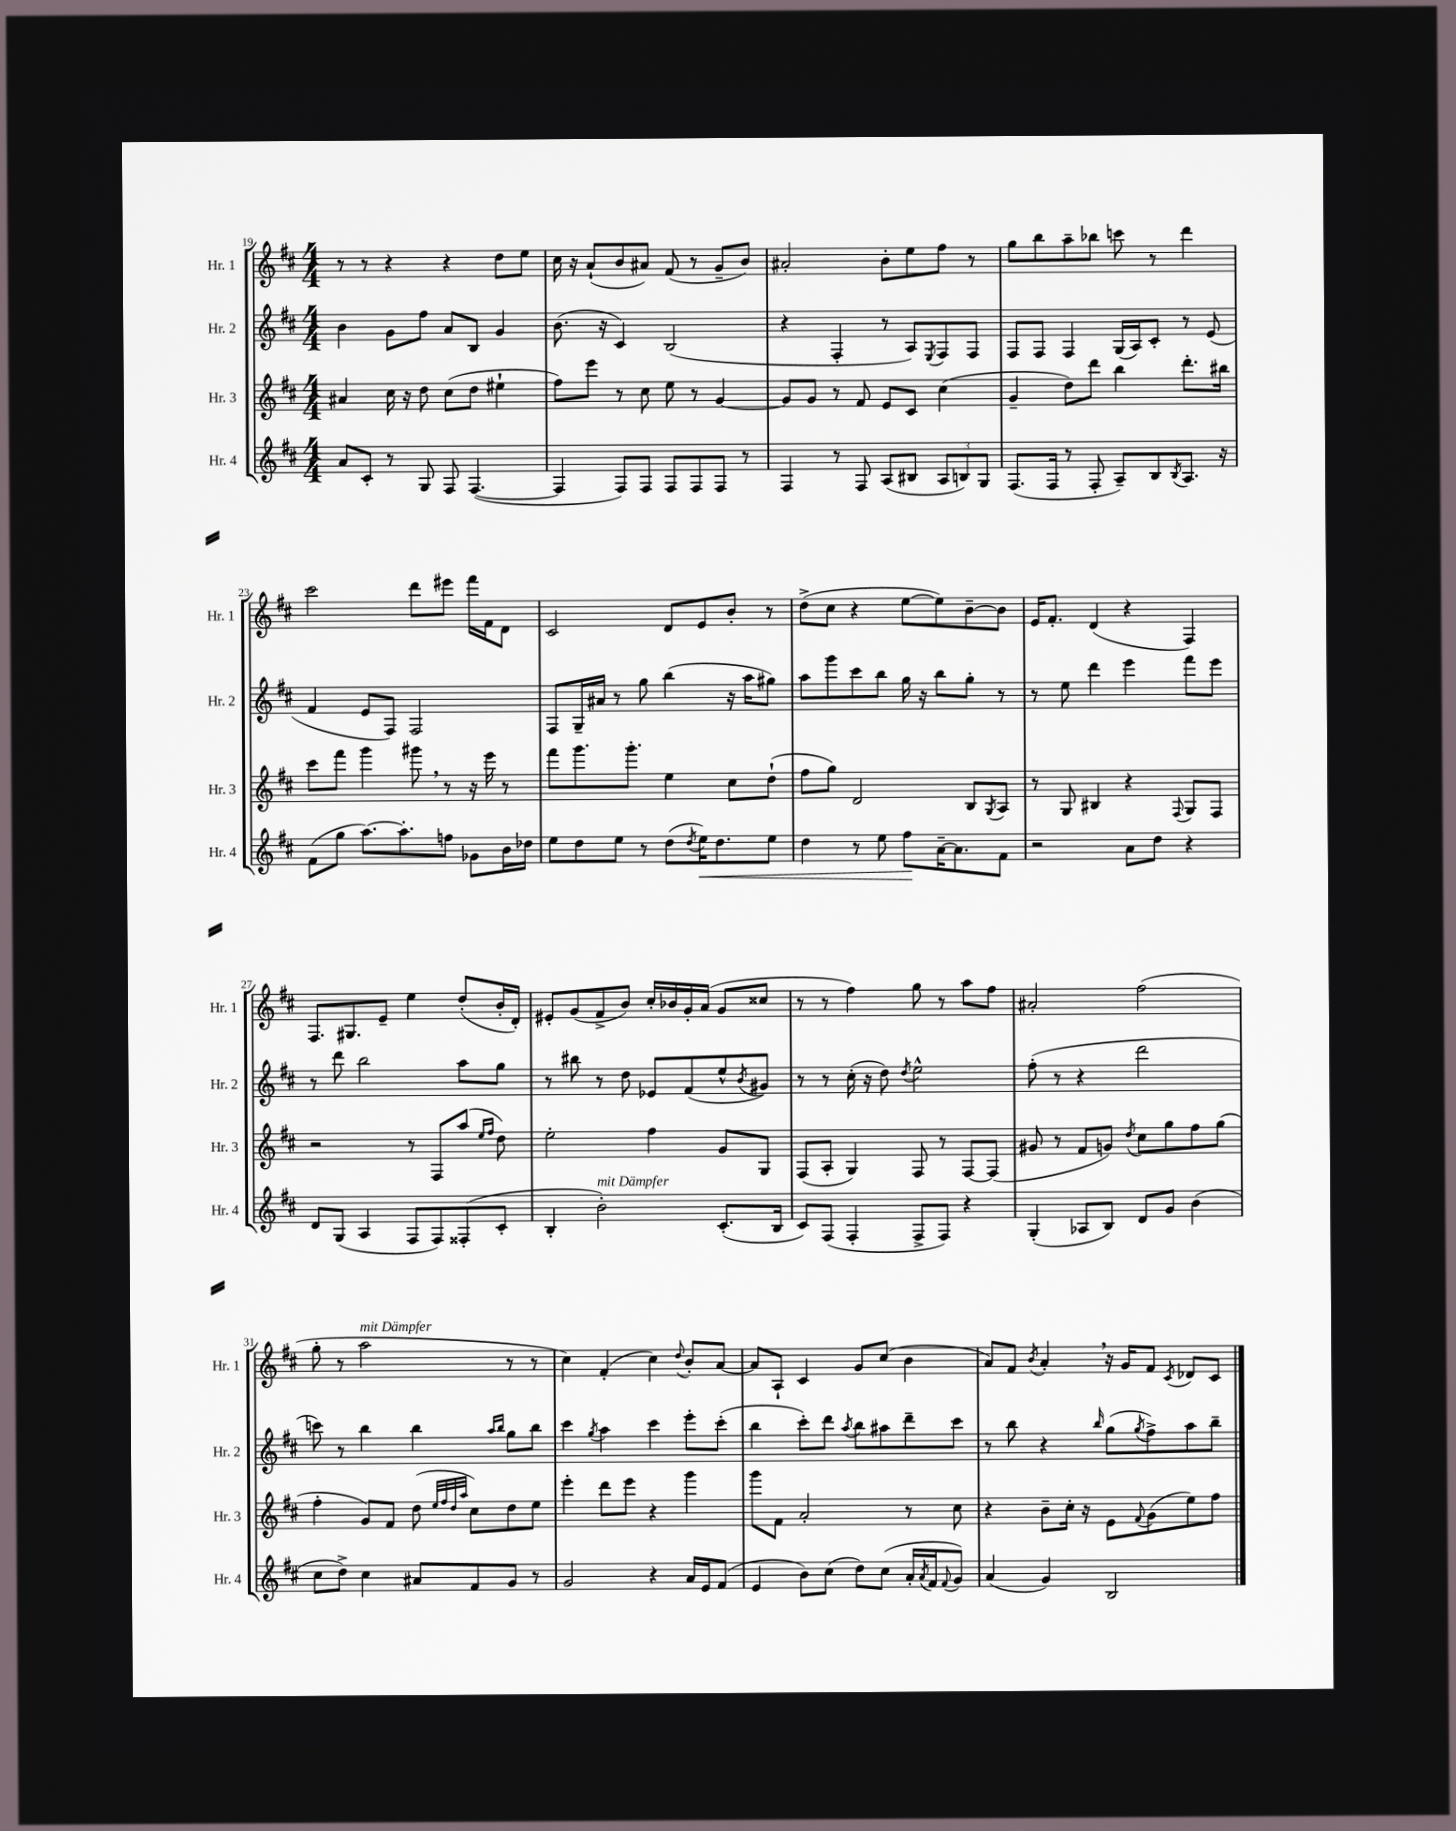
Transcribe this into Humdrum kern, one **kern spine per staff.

**kern	**dynam	**kern	**kern	**kern
*part4	*part4	*part3	*part2	*part1
*staff4	*staff4	*staff3	*staff2	*staff1
*I"Hr. 4	*	*I"Hr. 3	*I"Hr. 2	*I"Hr. 1
*I'Hr. 4	*	*I'Hr. 3	*I'Hr. 2	*I'Hr. 1
*clefG2	*	*clefG2	*clefG2	*clefG2
*k[f#c#]	*	*k[f#c#]	*k[f#c#]	*k[f#c#]
*M4/4	*	*M4/4	*M4/4	*M4/4
=19	=19	=19	=19	=19
8a/L	.	4a#X/	4b\	8r
8c#'/J	.	.	.	8r
8r	.	16cc#\	8g\L	4r
.	.	16r	.	.
8G/	.	8dd\	8ff#\J	.
8F#/	.	(8cc#\L	8a/L	4r
([4.F#/	.	8dd\J	8B/J	.
.	.	4ee#X`\	4g/	8dd\L
.	.	.	.	8ee\J
=20	=20	=20	=20	=20
4F#/]	.	8ff#\L)	(8.b\	16cc#\
.	.	.	.	16r
.	.	8eee\J	.	(8a`/L
.	.	.	16r	.
8F#/L)	.	8r	4c#/)	8b/
8F#/J	.	8cc#\	.	8a#X/J)
8F#/L	.	8ee\	(2B/	(8f#/
8F#/	.	8r	.	8r
8F#/J	.	[4g/	.	8g~/L
8r	.	.	.	8b/J)
=21	=21	=21	=21	=21
4F#/	.	8g/L]	4r	2a#X'/
.	.	8g/J	.	.
8r	.	8r	4F#'/	.
8F#/	.	8f#/	.	.
(8A/L	.	8e/L	8r	8b'\L
8B#X/J	.	8c#/J	8A/L)	8ee\
.	.	.	8qE/	.
12A/L	.	(4cc#\	8F#/	8ff#\J
12Bn/)	.	.	.	.
.	.	.	8F#/J	8r
12G/J	.	.	.	.
=22	=22	=22	=22	=22
(8.F#/L	.	4g~/	8F#/L	8gg\L
.	.	.	8F#/J	8bb\
16F#/Jk	.	.	.	.
8r	.	8dd\L)	4F#/	8aa~\
8F#'/	.	8ddd\J	.	8bb-X\J
8A~/L)	.	4bb\	(16G/LL	8cccn\
.	.	.	16A/J)	.
8B/	.	.	8c#'/J	8r
8qB/	.	.	.	.
8.A/J	.	8.ddd'\L	8r	4ddd\
.	.	.	(8e/	.
16r	.	16bb#X\Jk	.	.
!!LO:LB:g=z
=23	=23	=23	=23	=23
(8f#\L	.	8ccc#\L	4f#/	2ccc#\
8gg\J	.	8fff#\J	.	.
[8.aa\L)	.	4ggg\	8e/L	.
.	.	.	8F#/J)	.
8.aa'\]	.	.	.	.
.	.	8ggg#X,\	2F#/	8ddd\L
8ffn\J	.	8r	.	8eee#X\J
8g-X\L	.	16r	.	16fff#\LL
.	.	16eee\	.	16f#\J
16b\L	.	8r	.	8d\J
16dd-X\JJ	.	.	.	.
=24	=24	=24	=24	=24
8ee\L	.	8fff#\L	8F#/L	2c#/
8dd\	.	8.ggg\	16G~/L	.
.	.	.	16a#X/JJ	.
8ee\J	.	.	8r	.
.	.	8.ggg'\J	.	.
8r	.	.	8gg\	.
(8dd\L	.	4ee\	(4bb\	8d/L
8qdd/	.	.	.	.
!	!LO:HP:b	!	!	!
16ee\K)	<	.	.	8e/
8.dd\	.	.	.	.
.	.	8cc#\L	16r	8b'/J
.	.	.	16aa\KL	.
8ee\J	.	(8dd`\J	8gg#X\J)	8r
=25	=25	=25	=25	=25
4dd\	.	8ff#\L	8aa\L	(8dd^\L
.	.	8gg\J)	8ggg\	8cc#\J
8r	.	2d/	8ccc#\	4r
8ee\	.	.	8bb\J	.
8ff#\L	.	.	16gg\	[8ee\L
.	.	.	16r	.
[16a~\K	[	.	8bb\L	8ee\])
8.a\]	.	.	.	.
.	.	8B/L	8gg'\J	[8b~\
.	.	8qG/	.	.
8f#\J	.	8A/J	8r	8b\J]
=26	=26	=26	=26	=26
2r	.	8r	8r	16e/KL
.	.	.	.	8.f#'/J
.	.	8G/	8ee\	.
.	.	4B#X/	4ddd\	(4d/
8a\L	.	4r	4eee\	4r
8dd\J	.	.	.	.
.	.	8qqF#/	.	.
4r	.	8G/L	8fff#\L	4F#/)
.	.	8F#/J	8eee\J	.
!!LO:LB:g=z
=27	=27	=27	=27	=27
8d/L	.	2r	8r	8.F#/L
(8G/J	.	.	8ddd\	.
.	.	.	.	8.G#X/
4A/	.	.	2bb\	.
.	.	.	.	8e~/J
8F#/L	.	8r	.	4ee\
8F#/)	.	8F#/L	.	.
(8F##X'/	.	(8aa/J	8aa\L	(8dd'/L
.	.	16qqee/LL	.	.
.	.	16qqff#/JJ	.	.
8c#'/J	.	8dd\)	8gg\J	16b'/L
.	.	.	.	16d'/JJ)
=28	=28	=28	=28	=28
4B'/	.	2ee'\	8r	8e#X'/L
.	.	.	8bb#X\	(8g/
!LO:TX:a:i:t=mit Dämpfer	!	!	!	!
2b'\)	.	.	8r	8f#^/
.	.	.	8dd\	8b/J)
.	.	4ff#\	8e-X/L	16cc#'/LL
.	.	.	.	16b-X/
.	.	.	(8f#/	16g'/
.	.	.	.	(16a/JJ
(8.c#'/L	.	8g/L	8ee^^/	8g/L
.	.	.	8qb/	.
.	.	8G/J	8g#X/J)	8cc##X/J
16B/Jk	.	.	.	.
=29	=29	=29	=29	=29
8c#/L)	.	(8F#/L	8r	8r
(8F#/J	.	8A'/J	8r	8r
4F#'/	.	4G/)	(16cc#'\	4ff#\)
.	.	.	16r	.
.	.	.	8dd\)	.
.	.	.	8qdd/	.
8F#^/L	.	8F#/	2ee^^\	8gg\
8F#/J)	.	8r	.	8r
4r	.	[8F#/L	.	8aa\L
.	.	(8F#/J]	.	8ff#\J
=30	=30	=30	=30	=30
(4G'/	.	8g#X/	(8ff#'\	2a#X'/
.	.	8r	8r	.
8A-X/L	.	8f#/L	4r	.
8B/J)	.	8gn/J)	.	.
.	.	8qdd/	.	.
8d/L	.	8cc#\L	2ddd\	(2ff#\
8g/J	.	8gg\	.	.
(4b\	.	8ff#\	.	.
.	.	(8gg\J	.	.
!!LO:LB:g=z
=31	=31	=31	=31	=31
8cc#\L	.	4ff#'\	8cccn\)	8gg'\
8dd^\J)	.	.	8r	8r
!	!	!	!	!LO:TX:a:i:t=mit Dämpfer
4cc#\	.	8g/L)	4bb\	2aa\
.	.	8f#/J	.	.
8a#X/L	.	(8dd\	4bb\	.
.	.	32qqee/LLL	.	.
.	.	32qqff#/	.	.
.	.	32qqdd/	.	.
.	.	32qqaa/JJJ	.	.
8f#/	.	8cc#\L)	.	.
.	.	.	16qqaa/LL	.
.	.	.	16qqbb/JJ	.
8g/J	.	8dd\	8gg\L	8r
8r	.	8ee\J	8bb\J	8r
=32	=32	=32	=32	=32
2g/	.	4eee'\	4ccc#\	4cc#\)
.	.	.	8qgg/	.
.	.	8ddd\L	4aa\	(4f#'/
.	.	8eee\J	.	.
4r	.	4r	4ccc#\	4cc#\)
.	.	.	.	8qqdd/
16a/LL	.	4ggg\	8eee'\L	8b'/L
16e/J	.	.	.	.
(8f#/J	.	.	(8ccc#'\J	[8a/J
=33	=33	=33	=33	=33
4e/	.	8ggg\L	4bb\	8a/L]
.	.	8f#\J	.	8A`/J
8b\L)	.	2a'/	8ccc#'\L)	4c#/
(8cc#\J	.	.	8ddd\J	.
.	.	.	8qaa/	.
8dd\L)	.	.	8bb\L	8g/L
(8cc#\J	.	.	8aa#X\	(8cc#/J
16a'/LL	.	8r	8ddd~\	4b\
8qa/	.	.	.	.
16f#/J	.	.	.	.
8qqf#/	.	.	.	.
8g/J)	.	8cc#\	8ccc#\J	.
=34	=34	=34	=34	=34
(4a/	.	4r	8r	8a/L)
.	.	.	8bb\	8f#/J
.	.	.	.	8qb/
4g/)	.	8b~\L	4r	4a',/
.	.	16cc#'\Jk	.	.
.	.	16r	.	.
.	.	.	16qqbb/	.
2B/	.	8e\L	(8gg\L	16r
.	.	.	.	16g/KL
.	.	8qqf#/	8qgg/	.
.	.	(8g\	8ff#^\)	8f#/J
.	.	.	.	8qc#/
.	.	8ee\)	8aa\	8d-X/L
.	.	8ff#\J	8bb~\J	8c#/J
==	==	==	==	==
*-	*-	*-	*-	*-
